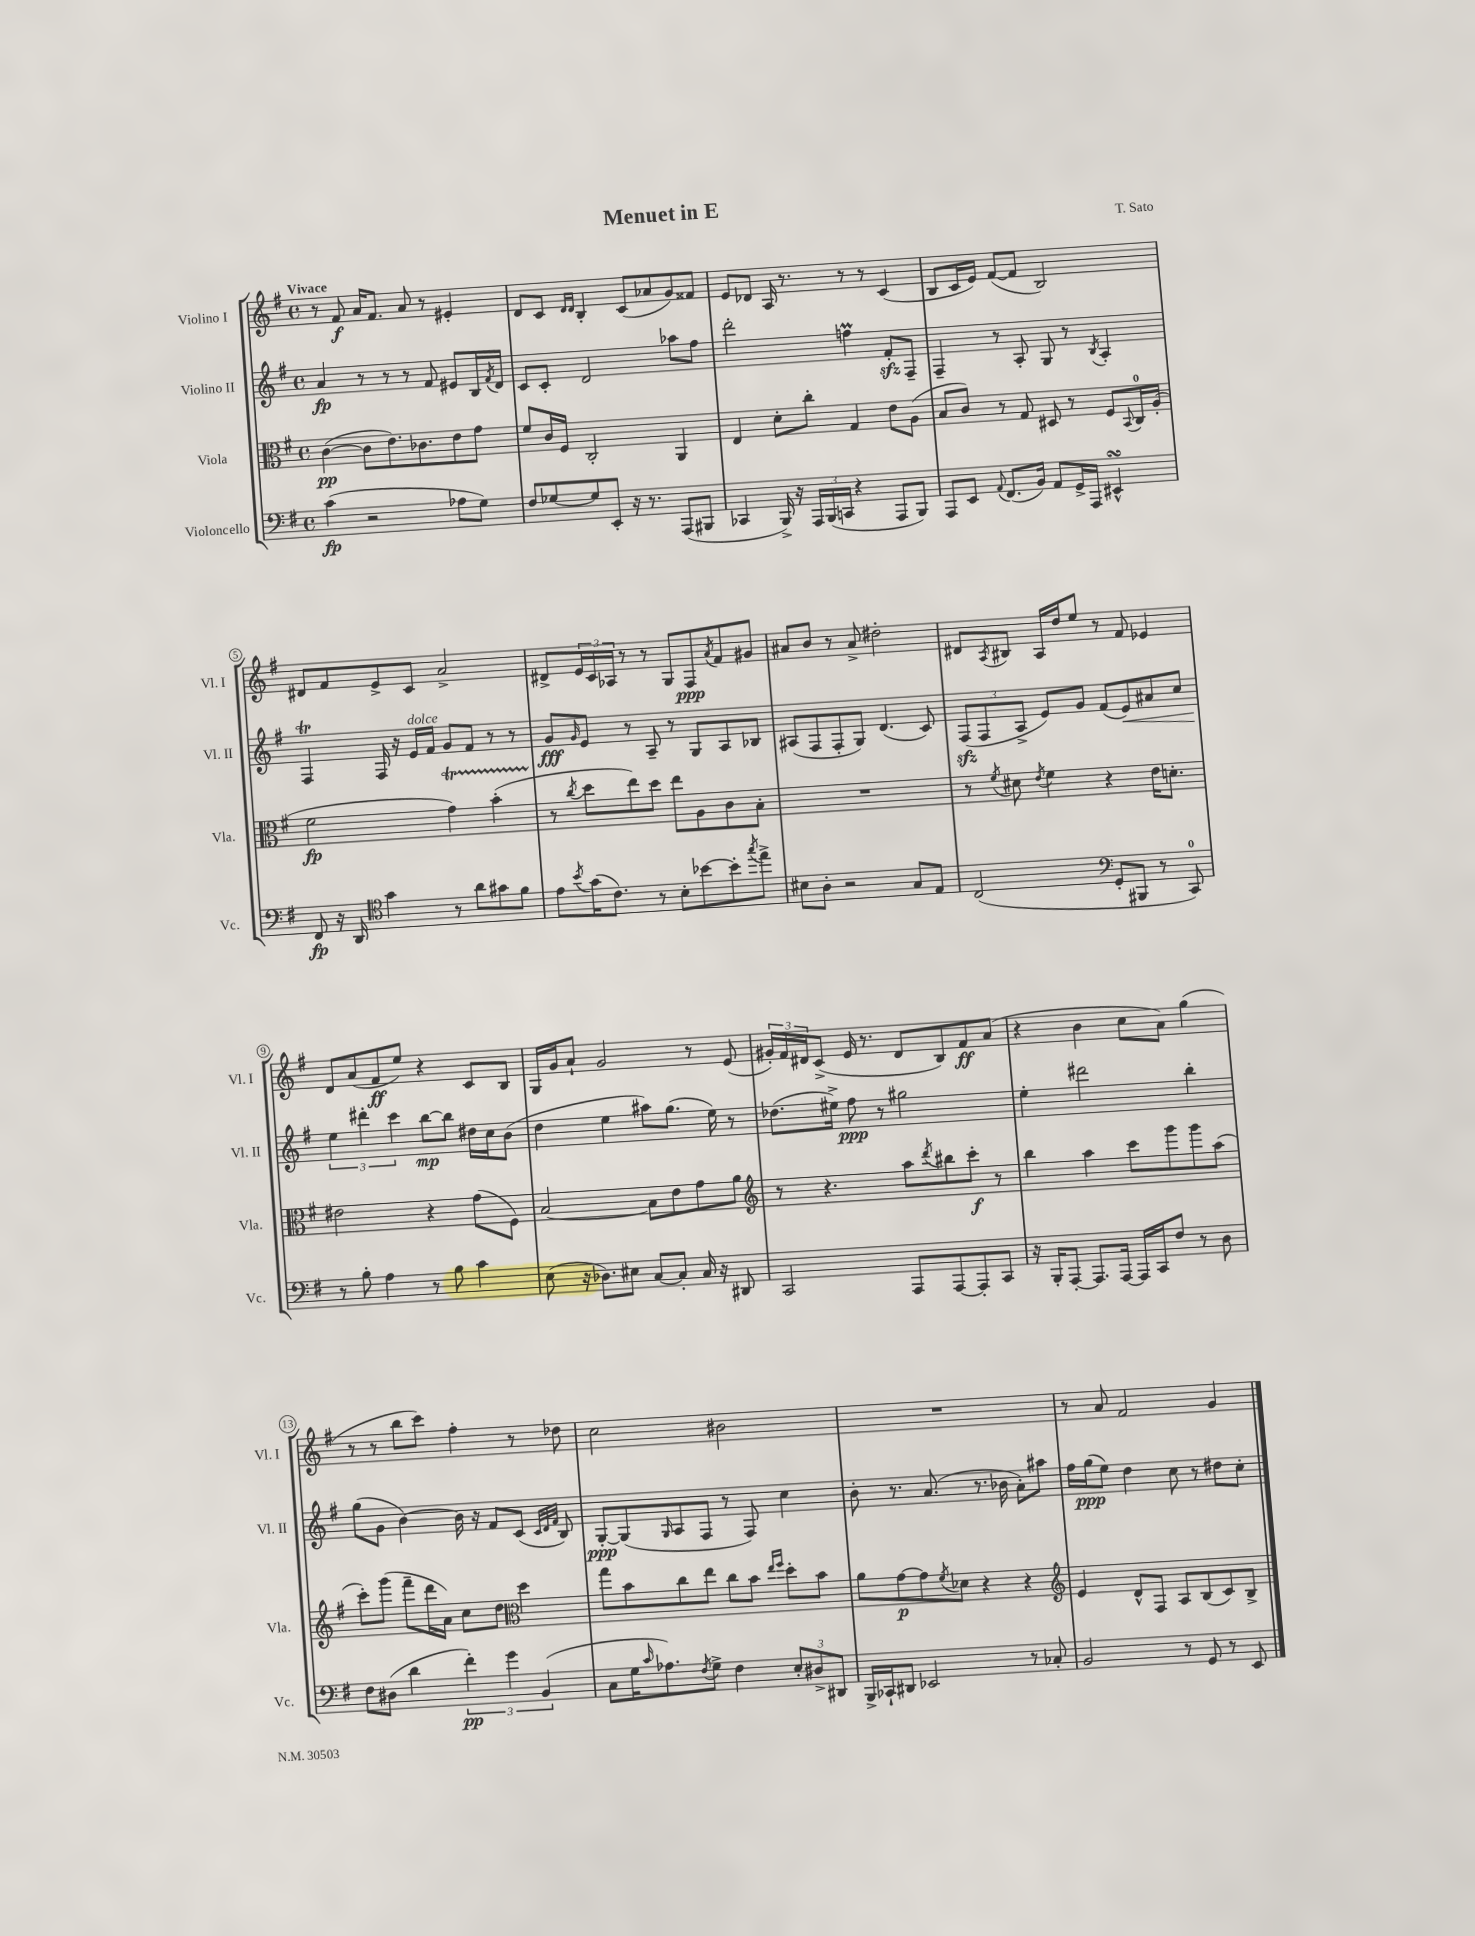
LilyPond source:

\header { title = "Menuet in E" composer = "T. Sato" }
<<
\new StaffGroup <<
\new Staff = "s0" \with { instrumentName = "Violino I" shortInstrumentName = "Vl. I" } {
    \clef treble \key g \major \defaultTimeSignature \time 4/4 \tempo "Vivace"
    r8 fis'8\f a'16 fis'8. a'8 r8 eis'4-. |
    d'8 c'8 \grace { d'16 d'16 } b4-. c'8( aes'8 g'8) fisis'8 |
    e'8 des'8 a16 r8. r8 r8 c'4( |
    b8 c'16 e'16) fis'8~( fis'8 b2) |
    dis'8 fis'8 e'8-> c'8 a'2-> |
    dis'8-> \tuplet 3/2 { e'16 c'16 aes16 } r8 r8 g8 fis8\ppp \acciaccatura { a'8 } fis'8 gis'8 |
    ais'8 b'8 r8 ais'8-> dis''2-. |
    dis'8 \acciaccatura { a8 } bis8 a16 d''16 e''8 r8 fis'8 ees'4 |
    d'8 a'8( fis'8\ff e''8) r4 c'8 b8 |
    g16 g'16 a'8-! g'2 r8 e'8( |
    \tuplet 3/2 { gis'16-.) fis'16 dis'16 } c'8->( e'16 r8. dis'8 b8) fis'8\ff a'8( |
    r4 b'4 c''8 a'8) g''4( |
    r8 r8 b''8 c'''8) fis''4-. r8 des''8 |
    c''2 bis'2 |
    R1 |
    r8 a'8 fis'2 g'4 \bar "|." |
}
\new Staff = "s1" \with { instrumentName = "Violino II" shortInstrumentName = "Vl. II" } {
    \clef treble \key g \major \defaultTimeSignature \time 4/4
    a'4\fp r8 r8 r8 fis'8 eis'8 b16 \acciaccatura { fis'8 } d'16 |
    c'8 c'8-. d'2 aes''8 fis''8 |
    d'''2-. f''4\prall fis'8-.\sfz fis8-- |
    fis4-- r8 a8-. g8 r8 \acciaccatura { b8 } a4-. |
    fis4\trill fis16 r16 e'16^\markup { \italic "dolce" } fis'16 g'8 fis'8 r8 r8 |
    g'8\fff \grace { g'16 } e'8 r8 a8-- r8 g8 a8 bes8 |
    ais8( fis8 fis8-. g8) d'4.( c'8) |
    \tuplet 3/2 { fis8\sfz( fis8 a8-> } e'8) g'8 fis'8( e'8\<) ais'8 c''8 |
    \tuplet 3/2 { e''4\! dis'''4-. c'''4 } b''8~\mp b''8 dis''16 c''16 b'8( |
    d''4 e''4 ais''8) g''8.( e''16) r8 |
    des''8.( eis''16->) fis''8\ppp r8 gis''2 |
    e''4-. dis'''2 b''4-. |
    g''8( g'8 b'4~) b'16 r16 fis'8 c'8( \grace { c'32 d'32 fis'32 } b8) |
    g8~-.\ppp g8( \grace { g16 } a8 fis8 r8 fis8) c''4 |
    b'8-. r8. a'8.( r8. bes'16 a'8-.) ais''8 |
    fis''16 g''16\ppp( e''8) d''4 c''8 r8 dis''8 c''8-. \bar "|." |
}
\new Staff = "s2" \with { instrumentName = "Viola" shortInstrumentName = "Vla." } {
    \clef alto \key g \major \defaultTimeSignature \time 4/4
    c'4~\pp( c'8 e'8.) ces'8. e'8 g'8 |
    fis'8 c'16 fis16 c2-. a,4 |
    e4 d'8-. c''8-. g4 e'8 a8( |
    b8 c'8) r8 g8 dis8 r8 fis8 \appoggiatura { b,8 } c16-0 a16-.( |
    fis'2\fp g'4\startTrillSpan) b'4-.( |
    r8\stopTrillSpan \acciaccatura { c''8 } d''8 e''8) d''8 e''8 a8 c'8 b8-. |
    R1 |
    r8 \acciaccatura { fis'8 } dis'8 \acciaccatura { e'8 } fis'4 r4 e'16 d'8.-. |
    eis'2 r4 g'8( fis8) |
    b2~ b8 e'8 g'8 a'8 |
    \clef treble r8 r4. a''8 \acciaccatura { d'''8 } bis''8 c'''8-.\f r8 |
    b''4 a''4 c'''8 g'''8 g'''8 a''8( |
    c'''8-.) g'''8( fis'''8-- d'''16 a'16) c''8 d''8 \clef alto d''4 |
    g''8 b'8 c''8 e''8 c''8 b'8 \grace { e''16 fis''16 } d''8-. b'8 |
    a'8 g'8~\p g'8 \acciaccatura { fis'8 } des'8 r4 r4 |
    \clef treble e'4 d'8-^ fis8 a8 b8( c'8) b8-> \bar "|." |
}
\new Staff = "s3" \with { instrumentName = "Violoncello" shortInstrumentName = "Vc." } {
    \clef bass \key g \major \defaultTimeSignature \time 4/4
    c'4\fp( r2 aes8 g8) |
    fis8 ges8~ ges8 e,8-. r16 r8. a,,8( bis,,8 |
    ces,4 b,,16->) r16 \tuplet 3/2 { a,,16 b,,16( c,16 } r4 a,,8 b,,8) |
    a,,8 e,8 \appoggiatura { a,8 } fis,8.( b,16) a,8 g,16-> a,,16 eis,4-^\turn |
    fis,8\fp r16 d,16 \clef tenor g'4 r8 a'8 gis'8 fis'8 |
    e'8 \acciaccatura { b'8 } g'16( c'8.) r8 b8-. bes'8~ bes'8-. \acciaccatura { g''8 } e''8-> |
    bis8 a8-. r2 g8 e8 |
    c2( \clef bass g,8-. bis,,8 r8 c,8-0) |
    r8 b8-. a4 r8 b8 c'4 |
    e8( r16 des8.) eis8 c8~ c8-. c16 r16 dis,8 |
    c,2 a,,8 a,,8~ a,,8-. c,8 |
    r16 b,,16-. a,,8~-. a,,8. a,,16~ a,,16 c,16 fis8 r8 d8 |
    fis8 dis8( d'4 \tuplet 3/2 { fis'4-.\pp) g'4 b,4( } |
    c8 g16 \grace { c'16 } aes8.) \acciaccatura { fis8 } g8-> fis4 \tuplet 3/2 { e8-. dis8-> dis,8 } |
    b,,16-> ces,16-! dis,8 ees,2 r8 ces8-. |
    b,2 r8 g,8 r8 e,8 \bar "|." |
}
>>
>>
\layout { \context { \Score \override BarNumber.stencil = #(make-stencil-circler 0.1 0.3 ly:text-interface::print) } }
